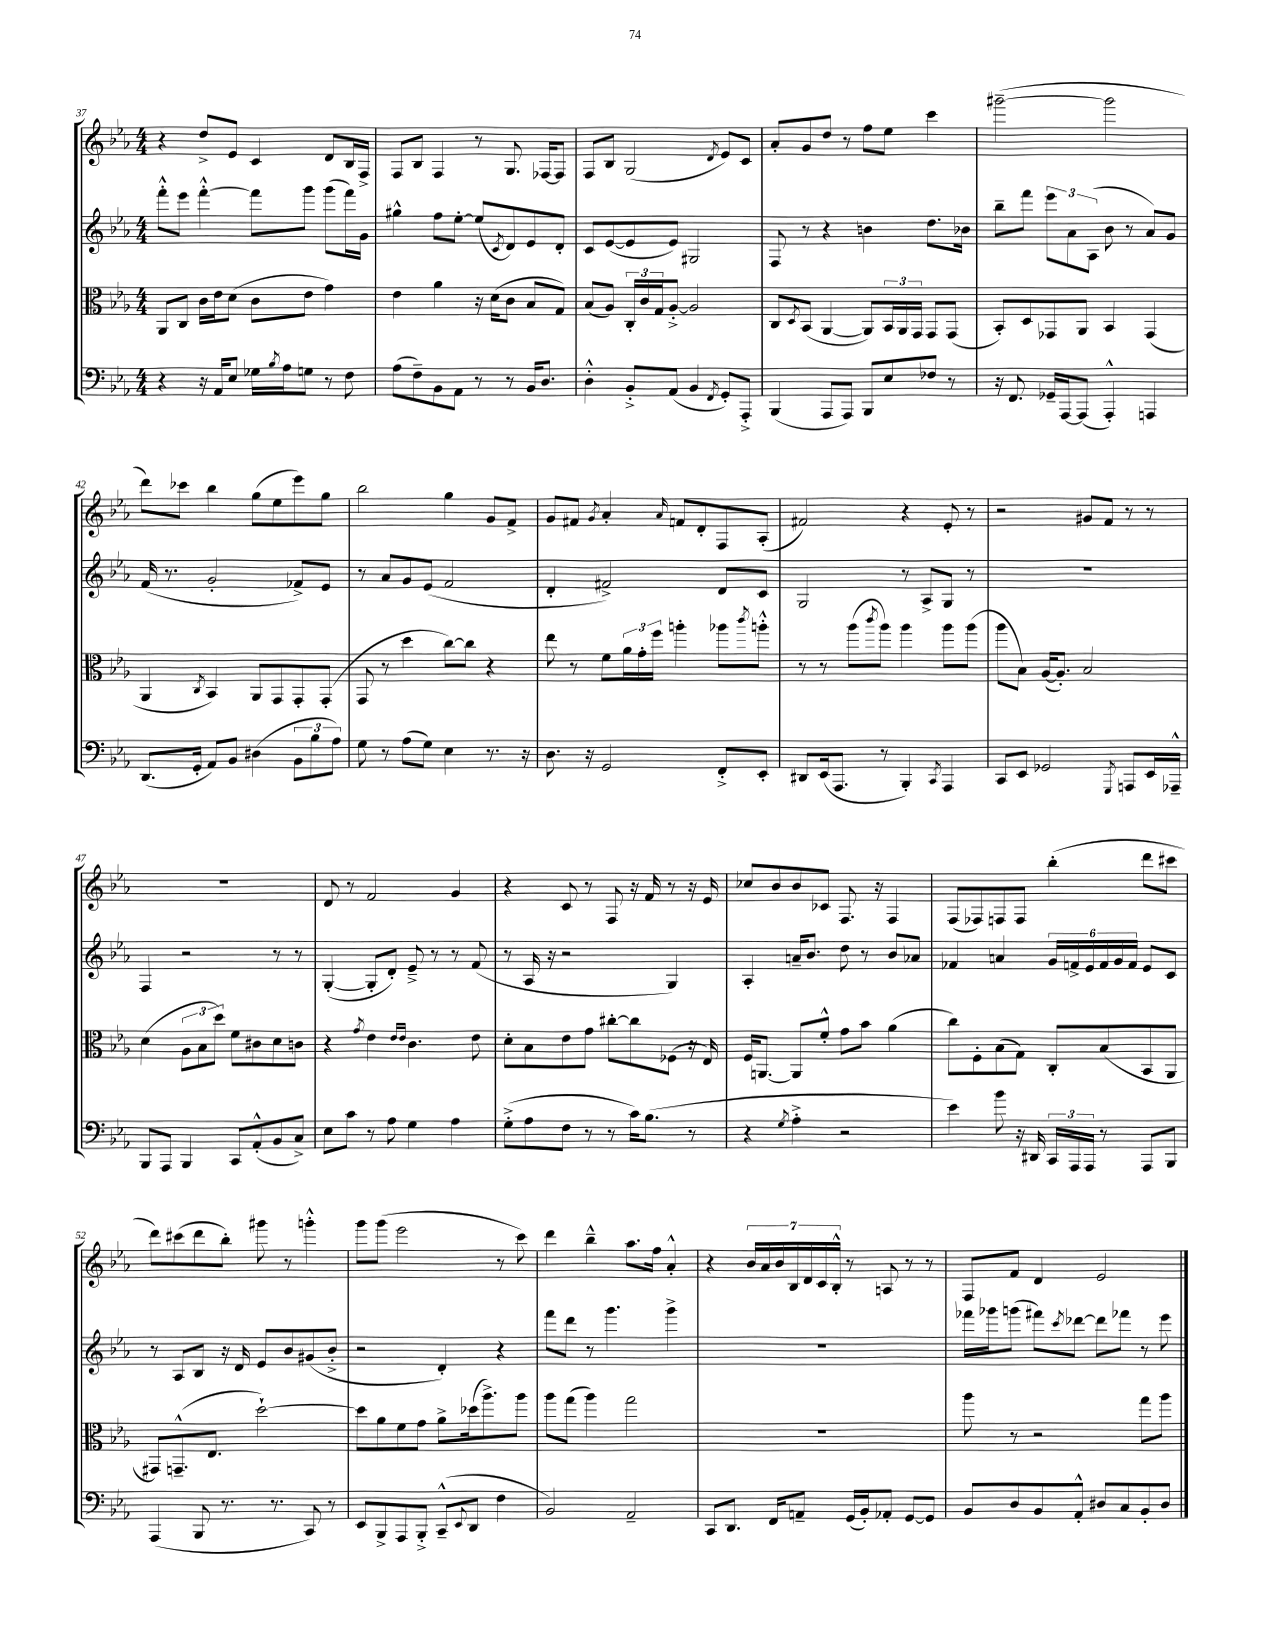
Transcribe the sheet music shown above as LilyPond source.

<<
\new StaffGroup <<
\new Staff = "s0" {
    \clef treble \key ees \major \numericTimeSignature \time 4/4
    r4 d''8-> ees'8 c'4 d'8 bes16 f16-> |
    f8 bes8 f4 r8 g8. fes16~ fes8 |
    f8 bes8 g2( \acciaccatura { d'8 } ees'8) c'8 |
    aes'8-. g'8 d''8 r8 f''8 ees''8 c'''4 |
    gis'''2~--( gis'''2 |
    d'''8) ces'''8 bes''4 g''8( ees''8 ees'''8) g''8 |
    bes''2 g''4 g'8 f'8-> |
    g'8 fis'8 \acciaccatura { g'8 } aes'4-. \grace { aes'16 } f'8 d'8-. f8 aes8-.( |
    fis'2) r4 ees'8-. r8 |
    r2 gis'8 f'8 r8 r8 |
    R1 |
    d'8 r8 f'2 g'4 |
    r4 c'8 r8 f8 r16 f'16 r8 r16 ees'16 |
    ces''8 bes'8 bes'8 ces'8 f8. r16 f4 |
    f8( fes8) f8 f8 bes''4-.( d'''8 cis'''8 |
    d'''8) cis'''8( d'''8 bes''8-.) gis'''8 r8 g'''4-.-^ |
    g'''8 g'''8( ees'''2 r8 c'''8) |
    d'''4 bes''4---^ aes''8. f''16 aes'4-.-^ |
    r4 \tuplet 7/4 { bes'16 aes'16 bes'16 bes16 d'16 c'16 bes16-.-^ } r8 a8 r8 r8 |
    f8 f'8 d'4 ees'2 \bar "|." |
}
\new Staff = "s1" {
    \clef treble \key ees \major \numericTimeSignature \time 4/4
    f'''8-.-^ ees'''8 f'''4~-.-^ f'''8 g'''8 g'''8( f'''16) g'16 |
    gis''4-^ f''8 ees''8~-. ees''8( \acciaccatura { c'8 } d'8) ees'8 d'8-. |
    c'8 ees'8~( ees'8 ees'8) gis2 |
    f8 r8 r4 b'4 d''8. bes'16 |
    bes''8-- f'''8 \tuplet 3/2 { ees'''8 aes'8 aes8( } bes'8 r8 aes'8) g'8 |
    f'16( r8. g'2-. fes'8->) ees'8 |
    r8 aes'8 g'8 ees'8( f'2 |
    d'4-. fis'2->) d'8 c'8 |
    g2 r8 aes8-> g8 r8 |
    R1 |
    f4 r2 r8 r8 |
    g4~-.( g8-. d'8-.) ees'8---> r8 r8 f'8( |
    r8 aes16 r16 r2 g4) |
    aes4-. a'16-- bes'8. d''8 r8 bes'8 aes'8 |
    fes'4 a'4 \tuplet 6/4 { g'16 f'16-> ees'16 f'16 g'16 f'16 } ees'8 c'8 |
    r8 aes8 bes8 r16 d'16 ees'8 bes'8 gis'8( bes'8-.-> |
    r2 d'4-.) r4 |
    f'''8 d'''8 r8 g'''4. g'''4-> |
    R1 |
    fes'''16 ges'''16 g'''8( fis'''8) \acciaccatura { c'''8 } des'''8~ des'''8 fes'''8 r8 ees'''8 \bar "|." |
}
\new Staff = "s2" {
    \clef alto \key ees \major \numericTimeSignature \time 4/4
    aes,8 c8 c'16 ees'16 d'8( c'8 ees'8 g'4) |
    ees'4 aes'4 r16 d'16( c'8 bes8 g8) |
    bes8( aes8) \tuplet 3/2 { c16-. c'16 g16 } aes8~-.-> aes2 |
    c8 \acciaccatura { d8 } bes,8( aes,4~ aes,8) \tuplet 3/2 { bes,16 aes,16 g,16 } g,8 g,8( |
    bes,8-.) d8 ges,8 aes,8 bes,4 ges,4( |
    aes,4 \acciaccatura { c8 } bes,4) aes,8 g,8 g,8-. g,8-.( |
    g,8 r8 d''4 c''8~) c''8 r4 |
    ees''8 r8 f'8 \tuplet 3/2 { aes'16 g'16-. f''16 } a''4-. aes''8 \acciaccatura { c'''8 } a''8-.-^ |
    r8 r8 aes''8( \acciaccatura { c'''8 } aes''8) aes''4 aes''8 aes''8( |
    aes''8 bes8) aes16~( aes8.-.) bes2 |
    d'4( \tuplet 3/2 { aes8 bes8 d''8) } f'8 cis'8 d'8 c'8 |
    r4 \acciaccatura { g'8 } ees'4 \grace { ees'16 ees'16 } c'4. ees'8 |
    d'8-. bes8 ees'8 g'8 cis''8~-. cis''8 fes8( r16 ees16) |
    f16 a,8.~ a,8 f'8-.-^ g'8 bes'8 aes'4( |
    c''8) f8-. bes8( g8) c8-. bes8( bes,8 aes,8 |
    gis,8) g,8.---^( ees8. d''2~-!) |
    d''8 aes'8 f'8 g'8 aes'8-> des''16( aes''8.->) aes''8 |
    aes''8 g''8( aes''4) g''2 |
    R1 |
    aes''8 r8 r2 g''8 aes''8 \bar "|." |
}
\new Staff = "s3" {
    \clef bass \key ees \major \numericTimeSignature \time 4/4
    r4 r16 aes,16 ees8 ges16 \acciaccatura { bes8 } aes16 g8 r8 f8 |
    aes8( f8--) bes,8 aes,8 r8 r8 bes,16 d8. |
    d4-.-^ bes,8-.-> aes,8( bes,4 \acciaccatura { f,8 } g,8-.) aes,,8-.-> |
    bes,,4( aes,,8 aes,,8) bes,,8 ees8 fes8 r8 |
    r16 f,8. ges,16-- aes,,16~ aes,,8( aes,,4-.-^) a,,4 |
    d,8.( g,16-. aes,8) bes,8 dis4( \tuplet 3/2 { bes,8 bes8 aes8) } |
    g8 r8 aes8( g8) ees4 r8. r16 |
    d8. r16 g,2 f,8-.-> ees,8-. |
    dis,8 ees,16( aes,,8. r8 bes,,4-.) \acciaccatura { c,8 } aes,,4 |
    c,8 ees,8 ges,2 \acciaccatura { g,,8 } a,,8 ees,16 aes,,16---^ |
    bes,,8 aes,,8 bes,,4 c,8 aes,8-.-^( bes,8 c8->) |
    ees8 c'8 r8 aes8 g4 aes4 |
    g8-.->( aes8 f8 r8 r8 c'16) bes8.( r8 |
    r4 \acciaccatura { g8 } aes4-.-> r2 |
    ees'4) bes'8 r16 dis,16 \tuplet 3/2 { c,16 aes,,16 aes,,16 } r8 aes,,8 bes,,8 |
    aes,,4( bes,,8 r8. r8. c,8) r8 |
    ees,8 bes,,8-> aes,,8 bes,,8-.-> c,8---^( \appoggiatura { ees,8 } d,8 f4 |
    bes,2) aes,2-- |
    c,8 d,8. f,16 a,8-- g,16( bes,16-.) aes,8-. g,8~ g,8 |
    bes,8 d8 bes,8 aes,8-.-^ dis8 c8 bes,8-. dis8 \bar "|." |
}
>>
>>
\layout { \context { \Score currentBarNumber = #37 } }
